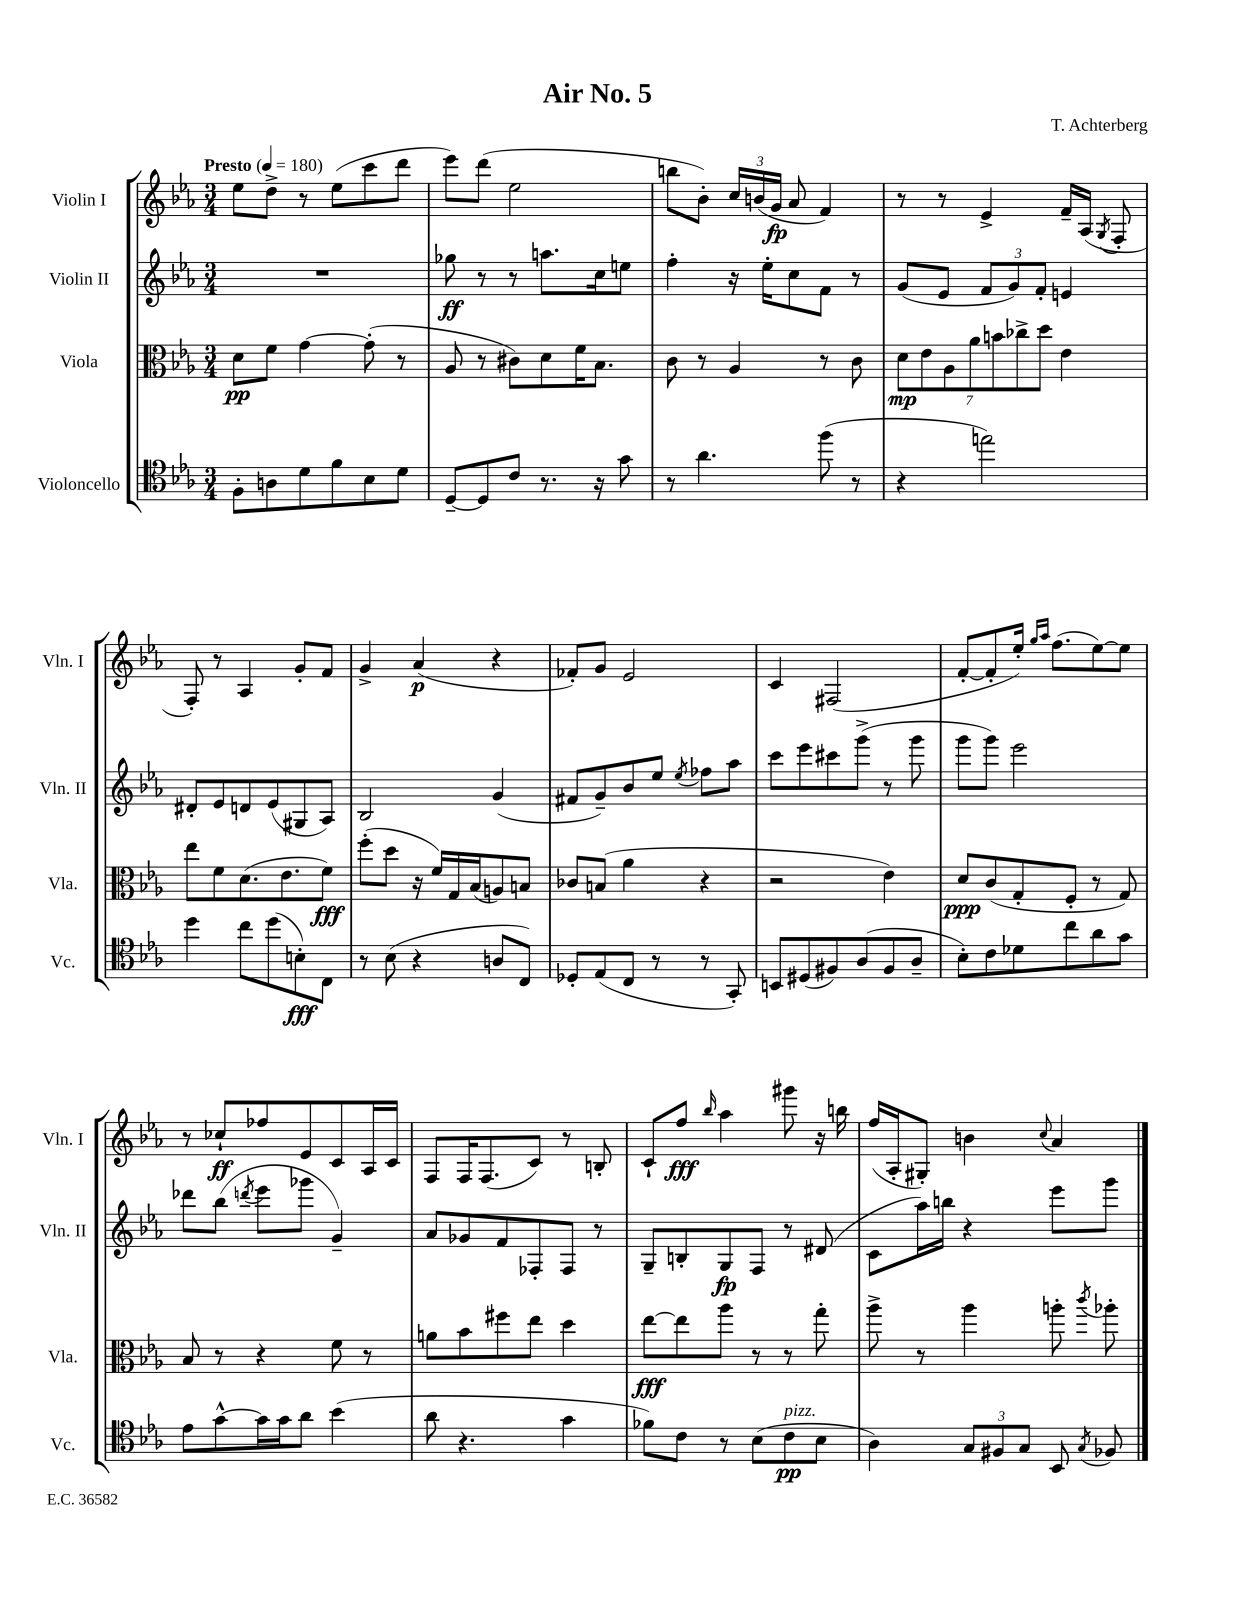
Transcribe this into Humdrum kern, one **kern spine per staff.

**kern	**dynam	**kern	**dynam	**kern	**dynam	**kern	**dynam
*part4	*part4	*part3	*part3	*part2	*part2	*part1	*part1
*staff4	*staff4	*staff3	*staff3	*staff2	*staff2	*staff1	*staff1
*I"Violoncello	*	*I"Viola	*	*I"Violin II	*	*I"Violin I	*
*I'Vc.	*	*I'Vla.	*	*I'Vln. II	*	*I'Vln. I	*
*clefC4	*	*clefC3	*	*clefG2	*	*clefG2	*
*k[b-e-a-]	*	*k[b-e-a-]	*	*k[b-e-a-]	*	*k[b-e-a-]	*
*M3/4	*	*M3/4	*	*M3/4	*	*M3/4	*
*MM180	*	*MM180	*	*MM180	*	*MM180	*
=1	=1	=1	=1	=1	=1	=1	=1
!	!	!	!	!	!	!LO:TX:a:B:t=Presto	!
8F'\L	.	8d\L	pp	2.r	.	8ee-\L	.
8An\	.	8f\J	.	.	.	8dd^\J	.
8d\	.	[4g\	.	.	.	8r	.
8f\	.	.	.	.	.	(8ee-\L	.
8B-\	.	(8g'\]	.	.	.	8ccc\	.
8d\J	.	8r	.	.	.	8ddd\J	.
=2	=2	=2	=2	=2	=2	=2	=2
[8D~/L	.	8A-/	.	8gg-X\	ff	8eee-\L)	.
8D/]	.	8r	.	8r	.	(8ddd\J	.
8c/J	.	8c#X\L)	.	8r	.	2ee-\	.
8.r	.	8d\	.	8.aan\L	.	.	.
.	.	16f\K	.	.	.	.	.
16r	.	8.B-\J	.	16cc\k	.	.	.
8g\	.	.	.	8een\J	.	.	.
=3	=3	=3	=3	=3	=3	=3	=3
8r	.	8c\	.	4ff'\	.	8bbn\L	.
4.a-\	.	8r	.	.	.	8b-'\J)	.
.	.	4A-/	.	16r	.	24cc/LL	.
.	.	.	.	.	.	(24bn/	.
.	.	.	.	16ee-'\KL	.	.	.
.	.	.	.	.	.	24g/JJ	fp
.	.	.	.	8cc\	.	8a-/	.
(8ff\	.	8r	.	8f\J	.	4f/)	.
8r	.	8c\	.	8r	.	.	.
=4	=4	=4	=4	=4	=4	=4	=4
4r	.	14d\L	mp	(8g/L	.	8r	.
.	.	14e-\	.	.	.	.	.
.	.	.	.	8e-/J	.	8r	.
.	.	14A-\	.	.	.	.	.
.	.	14a-\	.	.	.	.	.
2een\)	.	.	.	12f/L	.	4e-^/	.
.	.	14bn\	.	.	.	.	.
.	.	.	.	12g/)	.	.	.
.	.	14cc-X^\	.	.	.	.	.
.	.	.	.	12f'/J	.	.	.
.	.	14dd\J	.	.	.	.	.
.	.	4e-\	.	4en/	.	16f~/LL	.
.	.	.	.	.	.	(16A-/JJ	.
.	.	.	.	.	.	8qG/	.
.	.	.	.	.	.	8F'/	.
!!LO:LB:g=z
=5	=5	=5	=5	=5	=5	=5	=5
4dd\	.	8ee-\L	.	8d#X'/L	.	8F'/)	.
.	.	8f\	.	8e-/	.	8r	.
8cc\L	.	(8.d\	.	8dn/	.	4A-/	.
(8dd\	.	.	.	(8e-/	.	.	.
.	.	8.e-\	.	.	.	.	.
8Bn'\)	fff	.	.	8G#X/	.	8g'/L	.
8C\J	.	8f\J)	fff	8A-/J)	.	8f/J	.
=6	=6	=6	=6	=6	=6	=6	=6
8r	.	(8ff'\L	.	2B-/	.	4g^/	.
(8B-\	.	8dd\J	.	.	.	.	.
4r	.	16r	.	.	.	(4a-/	p
.	.	16f/LL)	.	.	.	.	.
.	.	16G/	.	.	.	.	.
.	.	(16B-/J	.	.	.	.	.
8An/L	.	8An/)	.	(4g/	.	4r	.
8C/J)	.	8Bn/J	.	.	.	.	.
=7	=7	=7	=7	=7	=7	=7	=7
8D-X'/L	.	8c-X/L	.	8f#X/L	.	8f-X'/L)	.
(8E-/	.	(8Bn/J	.	8g~/)	.	8g/J	.
8C/J	.	4a-\	.	8b-/	.	2e-/	.
8r	.	.	.	8ee-/J	.	.	.
.	.	.	.	8qee-/	.	.	.
8r	.	4r	.	8ff-X\L	.	.	.
8GG'/)	.	.	.	8aa-\J	.	.	.
=8	=8	=8	=8	=8	=8	=8	=8
8BBn/L	.	2r	.	8ccc\L	.	4c/	.
(8D#X/	.	.	.	8eee-\	.	.	.
8F#X/)	.	.	.	8ccc#X\	.	(2F#X/	.
(8A-/	.	.	.	(8ggg^\J	.	.	.
8F#/	.	4e-\)	.	8r	.	.	.
8A-~/J	.	.	.	8ggg\	.	.	.
=9	=9	=9	=9	=9	=9	=9	=9
8B-'\L)	.	8d/L	ppp	8ggg\L	.	[8f'/L	.
8c\	.	(8c/	.	8ggg\J)	.	8f'/]	.
8d-X\	.	8G'/	.	2eee-\	.	16ee-'/Jk)	.
.	.	.	.	.	.	16qqgg/LL	.
.	.	.	.	.	.	16qqaa-/JJ	.
.	.	.	.	.	.	(8.ff\L	.
8cc\	.	8F'/J	.	.	.	.	.
8a-\	.	8r	.	.	.	[8ee-\)	.
8g\J	.	8G/)	.	.	.	8ee-\J]	.
!!LO:LB:g=z
=10	=10	=10	=10	=10	=10	=10	=10
8e-\L	.	8B-/	.	8ddd-X\L	.	8r	.
[8g^^\	.	8r	.	(8bb-\J	.	8cc-X`/L	ff
.	.	.	.	8qdddn/	.	.	.
16g\L]	.	4r	.	8eee-\L	.	8ff-X/	.
16g\J	.	.	.	.	.	.	.
8a-\J	.	.	.	8ggg-X\J	.	8e-/	.
(4b-\	.	8f\	.	4g~/)	.	8c/	.
.	.	8r	.	.	.	16A-/L	.
.	.	.	.	.	.	16c/JJ	.
=11	=11	=11	=11	=11	=11	=11	=11
8a-\	.	8an\L	.	8a-/L	.	8F/L	.
4.r	.	8b-\	.	8g-X/	.	16F/K	.
.	.	.	.	.	.	(8.F/	.
.	.	8ff#X\	.	8f/	.	.	.
.	.	8ee-\J	.	8F-X'/	.	8c/J)	.
4g\	.	4dd\	.	8F-/J	.	8r	.
.	.	.	.	8r	.	8Bn'/	.
=12	=12	=12	=12	=12	=12	=12	=12
8f-X\L)	.	[8ee-\L	fff	8G~/L	.	8c`/L	.
8c\J	.	8ee-\]	.	8Bn'/	.	8ff/J	fff
.	.	.	.	.	.	16qqbb-/	.
8r	.	8aa-\J	.	8G/	fp	4aa-\	.
(8B-\L	.	8r	.	8F/J	.	.	.
!LO:TX:a:i:t=pizz.	!	!	!	!	!	!	!
8c\	pp	8r	.	8r	.	8ggg#X\	.
8B-\J	.	8gg'\	.	(8d#X/	.	16r	.
.	.	.	.	.	.	16bbn\	.
=13	=13	=13	=13	=13	=13	=13	=13
4A-\)	.	8aa-^\	.	8c\L	.	(16ff/LL	.
.	.	.	.	.	.	16A-'/J	.
.	.	8r	.	16aa-\L)	.	8G#X'/J)	.
.	.	.	.	16bbn\JJ	.	.	.
12G/L	.	4aa-\	.	4r	.	4bn\	.
12F#X/	.	.	.	.	.	.	.
12G/J	.	.	.	.	.	.	.
.	.	.	.	.	.	8qqcc/	.
8BB-/	.	8aan'\	.	8eee-\L	.	4a-/	.
8qG/	.	8qccc/	.	.	.	.	.
8F-X/	.	8aa-X'\	.	8ggg\J	.	.	.
==	==	==	==	==	==	==	==
*-	*-	*-	*-	*-	*-	*-	*-
